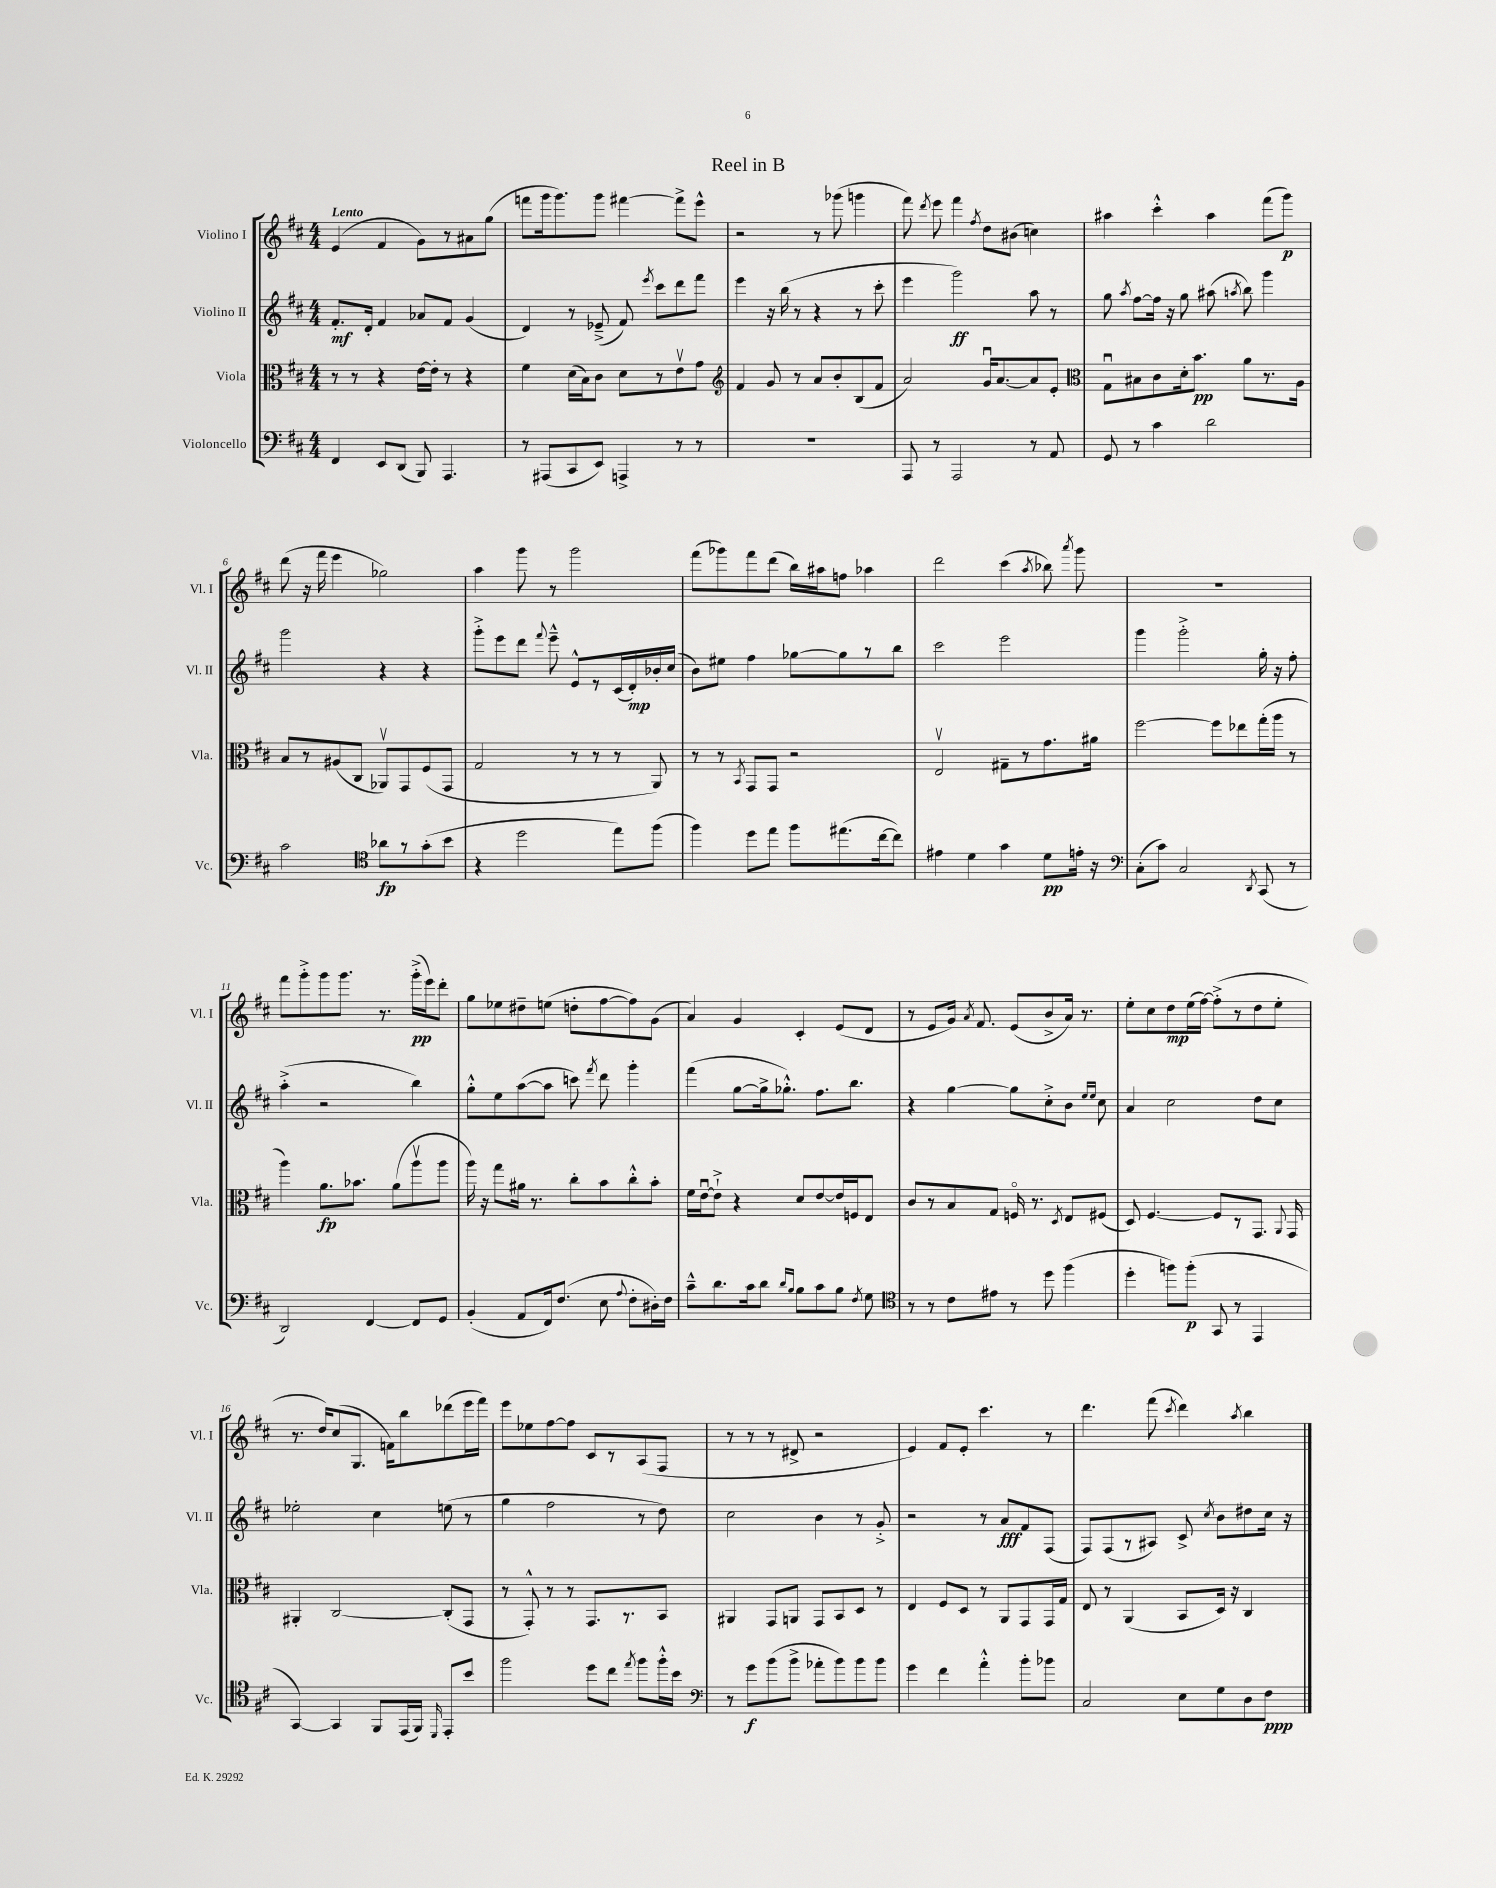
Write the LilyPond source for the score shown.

\header { title = "Reel in B" }
<<
\new StaffGroup <<
\new Staff = "s0" \with { instrumentName = "Violino I" shortInstrumentName = "Vl. I" } {
    \clef treble \key d \major \numericTimeSignature \time 4/4 \tempo "Lento"
    \autoBeamOff e'4( fis'4 g'8[) r8 ais'8 g''8]( |
    f'''8[ g'''16 g'''8.) g'''8] fis'''4~ fis'''8[-> e'''8]-^ |
    r2 r8 ges'''8( g'''4 |
    fis'''8) \acciaccatura { d'''8 } e'''8 fis'''4 \acciaccatura { fis''8 } d''8[ bis'8]( c''4) |
    ais''4 cis'''4-.-^ ais''4 fis'''8[( g'''8]\p) |
    d'''8( r16 fis'''16 e'''4 ges''2) |
    a''4 g'''8 r8 g'''2 |
    fis'''8[( ges'''8) fis'''8 d'''8]( b''16[) ais''16 f''8] aes''4 |
    d'''2 cis'''4( \acciaccatura { a''8 } bes''8) \acciaccatura { a'''8 } g'''8 |
    R1 |
    fis'''8[ g'''8-.-> g'''8 g'''8.] r8. g'''16[-.->\pp( e'''16) d'''8]-. |
    g''8[ ees''8 dis''8-- e''8]( d''8[-. fis''8~ fis''8) g'8]( |
    a'4) g'4 cis'4-. e'8[( d'8] |
    r8 e'8[ g'16]) \acciaccatura { a'8 } fis'8. e'8[( b'8-> a'16]) r8. |
    e''8[-. cis''8 d''8\mp e''16( fis''16]~) fis''8[-.->( r8 d''8 e''8]-. |
    r8. d''16[) cis''8( g8.] f'16[) b''8 des'''8( e'''16 fis'''16]) |
    e'''8[ ees''8 fis''8~ fis''8] cis'8[ r8 a8( fis8] |
    r8 r8 r8 dis'8-> r2 |
    e'4) fis'8[ e'8]-. cis'''4. r8 |
    d'''4. fis'''8( \acciaccatura { cis'''8 } d'''4) \acciaccatura { a''8 } b''4 \bar "|." |
}
\new Staff = "s1" \with { instrumentName = "Violino II" shortInstrumentName = "Vl. II" } {
    \clef treble \key d \major \numericTimeSignature \time 4/4
    \autoBeamOff fis'8.[-.\mf d'16]-. fis'4 aes'8[ fis'8] g'4( |
    d'4) r8 ees'8--->( fis'8) \acciaccatura { e'''8 } cis'''8[ d'''8 fis'''8] |
    e'''4 r16 b''16( r8 r4 r8 cis'''8-. |
    e'''4 g'''2\ff) a''8 r8 |
    g''8 \acciaccatura { a''8 } fis''8[~ fis''16] r16 g''8 ais''8( \acciaccatura { a''8 } b''8) g'''4 |
    g'''2 r4 r4 |
    g'''8[-.-> e'''8 d'''8] \appoggiatura { fis'''8 } e'''8---^ e'8[-^ r8 cis'16( d'16-.\mp) bes'16-. cis''16]( |
    b'8[) eis''8] fis''4 ges''8[~ ges''8 r8 b''8] |
    cis'''2 e'''2 |
    g'''4 g'''2-.-> g''16-. r16 fis''8-. |
    a''4-.->( r2 b''4) |
    g''8[-.-^ e''8 a''8~( a''8] c'''8) \acciaccatura { fis'''8 } d'''8 g'''4-. |
    fis'''4( g''8[~ g''16-> ges''8.]-.-^) fis''8.[ b''8.] |
    r4 g''4~ g''8[ cis''8-.-> b'8] \grace { e''16[ e''16] } cis''8 |
    a'4 cis''2 d''8[ cis''8] |
    ees''2-. cis''4 e''8( r8 |
    g''4 fis''2 r8 d''8) |
    cis''2 b'4 r8 g'8-.-> |
    r2 r8 a'8[\fff fis'8 fis8]( |
    fis8[) fis8( r8 ais8]) cis'8-> \acciaccatura { cis''8 } b'8[ dis''8 cis''16] r16 \bar "|." |
}
\new Staff = "s2" \with { instrumentName = "Viola" shortInstrumentName = "Vla." } {
    \clef alto \key d \major \numericTimeSignature \time 4/4
    \autoBeamOff r8 r8 r4 e'16[~ e'16]-. r8 r4 |
    fis'4 d'16[( b16) cis'8] d'8[ r8 e'8\upbow g'8] |
    \clef treble fis'4 g'8 r8 a'8[ b'8-. b8( fis'8] |
    a'2) g'16[\downbow a'8.~ a'8 e'8]-. |
    \clef alto g8[\downbow bis8 cis'8 d'16-. b'8.]\pp a'8[ r8. a16] |
    b8[ r8 ais8( cis8] aes,8[\upbow) g,8 fis8( g,8] |
    g2 r8 r8 r8 a,8) |
    r8 r8 \acciaccatura { b,8 } g,8[ g,8] r2 |
    e2\upbow gis8[-- r8 g'8. ais'16] |
    fis''2~ fis''8[ ees''8 g''16-.( a''16] r8 |
    a''4) a'8.[\fp bes'8.] a'8[( a''8\upbow a''8] |
    a''16) r16 g''8[ ais'16] r8. cis''8[-. b'8 cis''8-.-^ b'8]-. |
    fis'16[ e'16~\downbow e'8]-!-> r4 d'8[ e'8~ e'16 f16 e8] |
    cis'8[ r8 b8 g8] f16\flageolet r8. \acciaccatura { d8 } e8[ fis8]( |
    d8) fis4.~ fis8[ r8 g,8.] \appoggiatura { a,8 } g,16 |
    ais,4-. cis2~ cis8[-.( g,8] |
    r8 g,8-.-^) r8 r8 g,8.[ r8. b,8] |
    ais,4 g,8[ a,8] g,8[ b,8 d8] r8 |
    e4 fis8[ d8] r8 a,8[ g,8 g,16 g16] |
    e8 r8 a,4( b,8[ d16]) r16 cis4 \bar "|." |
}
\new Staff = "s3" \with { instrumentName = "Violoncello" shortInstrumentName = "Vc." } {
    \clef bass \key d \major \numericTimeSignature \time 4/4
    \autoBeamOff fis,4 e,8[ d,8]( b,,8) a,,4. |
    r8 ais,,8[( cis,8 e,8]) a,,4-> r8 r8 |
    R1 |
    a,,8 r8 a,,2 r8 a,8 |
    g,8 r8 cis'4 d'2 |
    cis'2 \clef tenor aes'8[\fp r8 g'8-.( b'8] |
    r4 d''2 e''8[) fis''8]( |
    fis''4) d''8[ e''8] fis''8[ eis''8.( cis''16~ cis''8]) |
    eis'4 d'4 g'4 d'8[\pp e'16]-. r16 |
    \clef bass cis8[-.( cis'8]) cis2 \acciaccatura { d,8 } cis,8( r8 |
    d,2) fis,4~ fis,8[ g,8] |
    b,4-.( a,8[ fis,16) fis8.]( e8 \appoggiatura { a8 } fis8[-. dis16-.) fis16] |
    cis'8[---^ d'8. cis'16 d'8] \grace { d'16[ b16] } b8[ cis'8 b8] \acciaccatura { fis8 } g8 |
    \clef tenor r8 r8 cis'8[ eis'8] r8 d''8 fis''4( |
    d''4-. f''8[) f''8]-.\p( g,8 r8 e,4 |
    g,4~) g,4 fis,8[ e,16( fis,16]) \grace { d,16 } e,8[-. b'8] |
    fis''2 d''8[ cis''8] \acciaccatura { e''8 } fis''8[ fis''16-.-^ b'16] |
    \clef bass r8 g'8[\f b'8( b'8]-> aes'8[-. b'8) b'8 b'8] |
    g'4 fis'4 a'4-.-^ b'8[-. bes'8] |
    cis2 e8[ g8 d8 fis8]\ppp \bar "|." |
}
>>
>>
